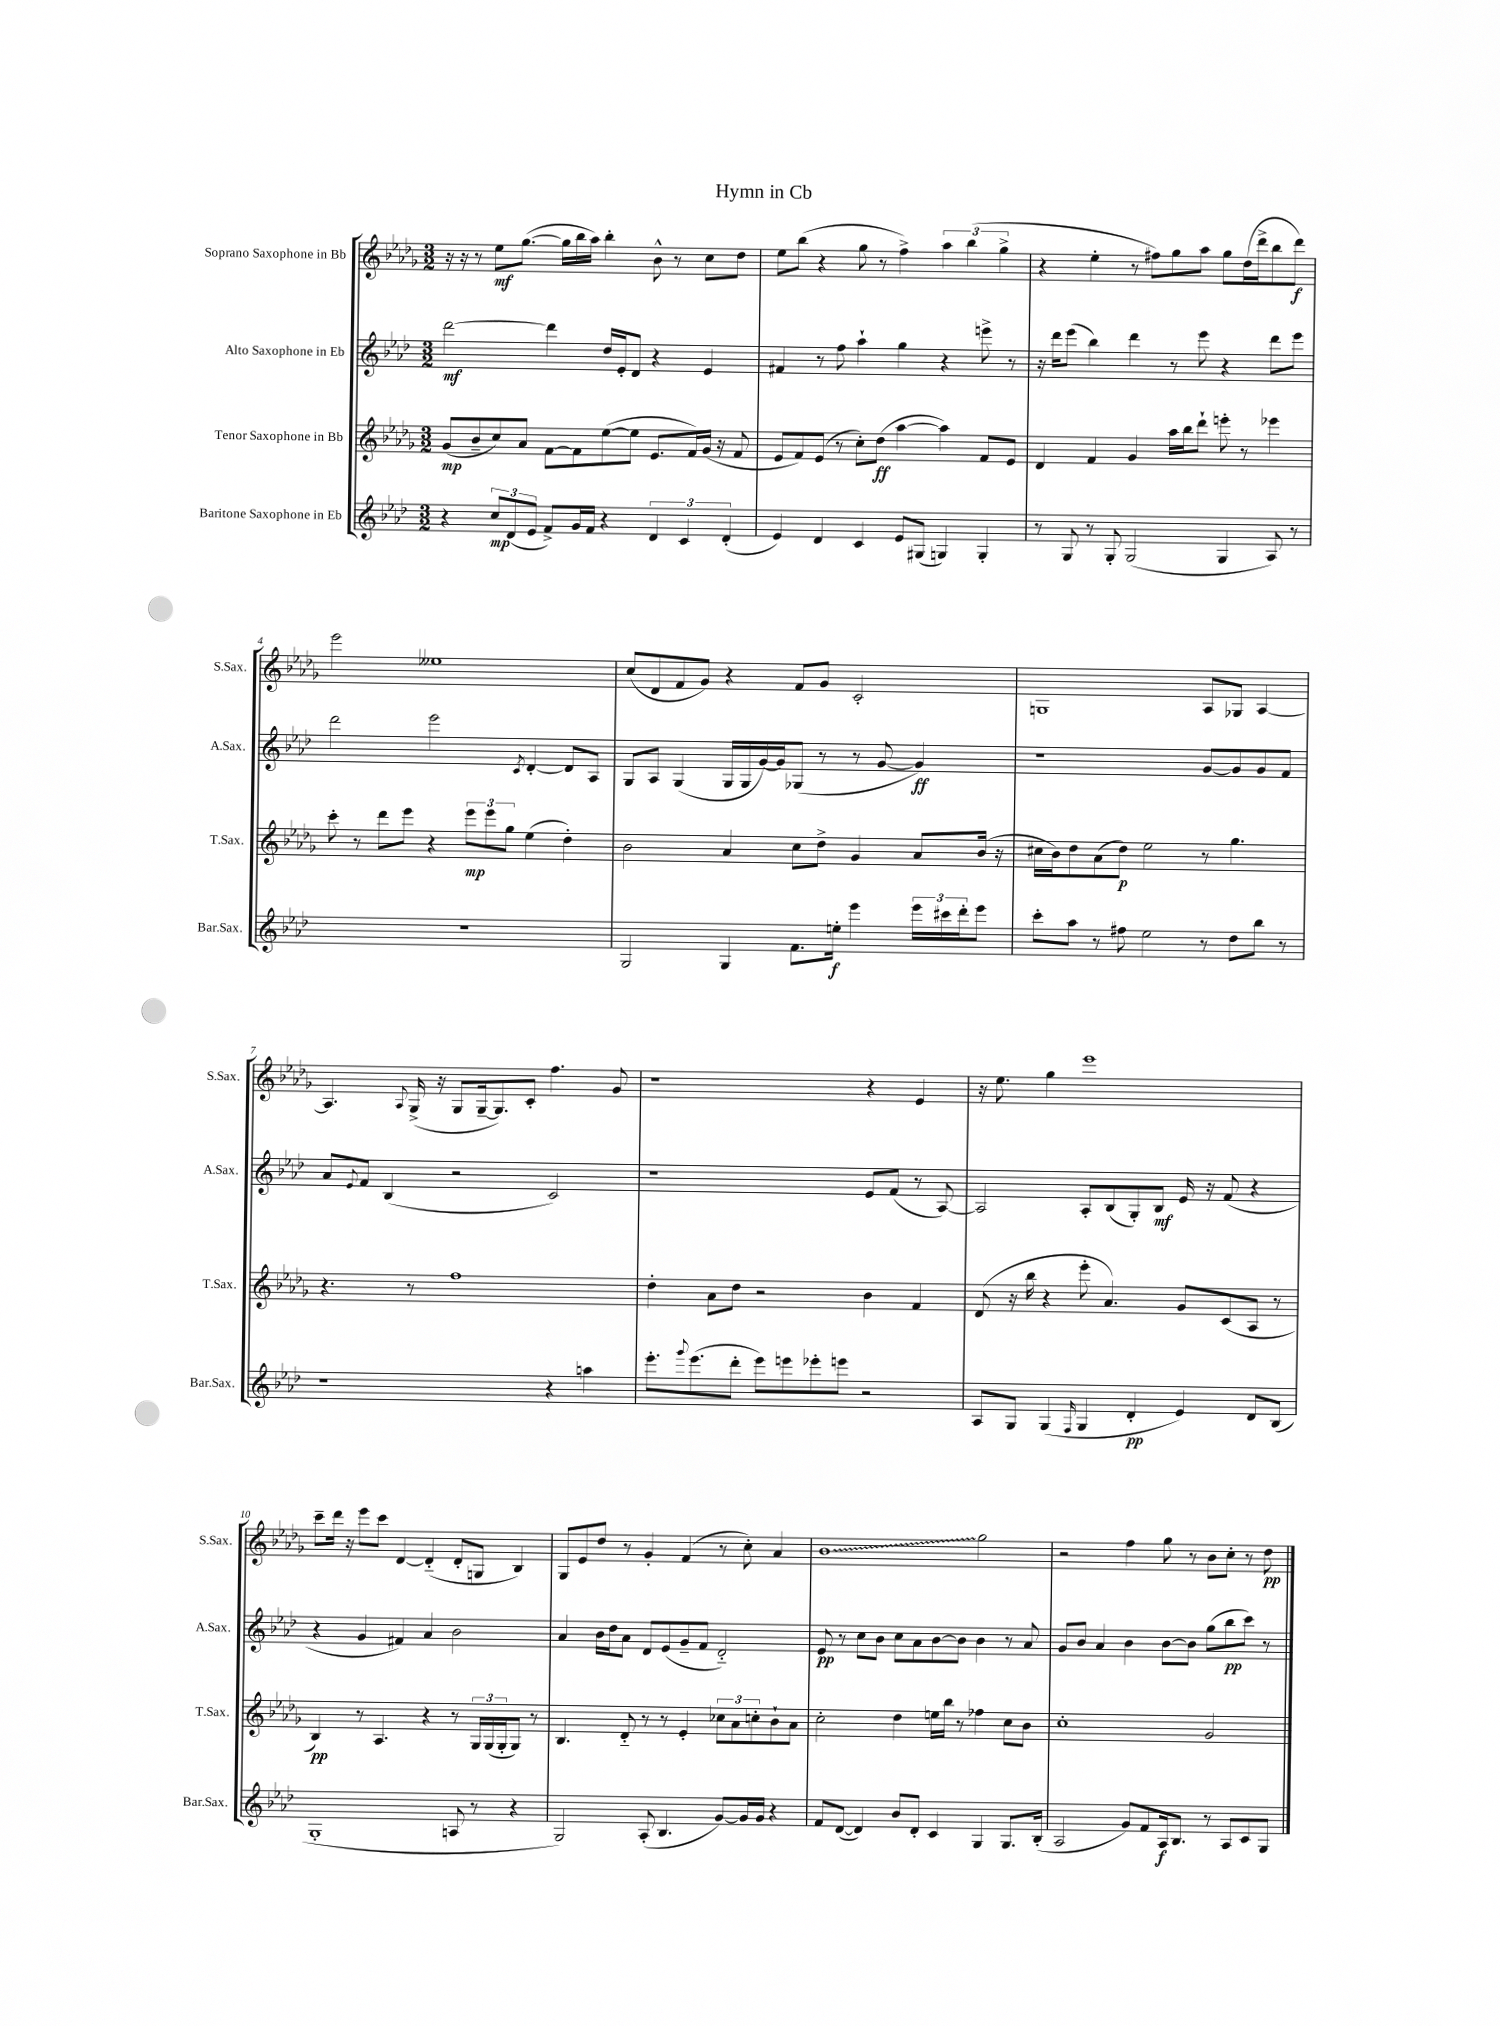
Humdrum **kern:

**kern	**kern	**kern	**kern
*staff4	*staff3	*staff2	*staff1
*clefG2	*clefG2	*clefG2	*clefG2
*k[b-e-a-d-]	*k[b-e-a-d-g-]	*k[b-e-a-d-]	*k[b-e-a-d-g-]
*M3/2	*M3/2	*M3/2	*M3/2
4r	(8g-	[2ddd-	16r
.	.	.	16r
.	8b-~	.	8r
12cc	8cc)	.	8ee-
(12d-	.	.	.
.	8a-	.	([8.gg-
12e-	.	.	.
8f^)	[8f	4ddd-]	.
.	.	.	16gg-]
16g	8f]	.	16bb-
16f	.	.	16aa-)
4r	([8ee-	16dd-	4bb-'
.	.	16e-'	.
.	8ee-]	8d-	.
6d-	8.e-	4r	8b-^^
.	.	.	8r
6c	.	.	.
.	16f)	.	.
.	(16g-	4e-	8cc
.	16r	.	.
(6d-'	.	.	.
.	8f	.	8dd-
=	=	=	=
4e-)	8e-	4f#	8ee-
.	8f)	.	(8bb-
4d-	(8e-	8r	4r
.	8r	8ff	.
4c	8cc')	4aa-`	8gg-
.	(8dd-	.	8r
8e-	[4aa-	4gg	4ff^)
(8G#	.	.	.
4G)	4aa-])	4r	6aa-
.	.	.	(6bb-
4G'	8f	8eee^	.
.	.	.	6gg-^
.	8e-	8r	.
=	=	=	=
8r	4d-	16r	4r
.	.	16ddd-	.
8G	.	(8eee-	.
8r	4f	4bb-)	4ee-'
8G'	.	.	.
(2G	4g-	4ddd-	8r
.	.	.	8ff#)
.	16aa-	8r	8gg-
.	16bb-	.	.
.	8ddd-`	8eee-	8aa-
4G	8eee'	4r	8gg-
.	8r	.	(16dd-
.	.	.	16ddd-^
8A-)	4eee-	8ddd-	8bb-
8r	.	8eee-	8ddd-)
=	=	=	=
1.r	8ccc'	2ddd-	2eee-
.	8r	.	.
.	8ddd-	.	.
.	8eee-	.	.
.	4r	2eee-	1ee--
.	12eee-	.	.
.	12eee-	.	.
.	12gg-	.	.
.	.	8qc	.
.	(4ee-	[4d-'	.
.	4dd-')	8d-]	.
.	.	8A-	.
=	=	=	=
2G	2b-	8G	(8cc
.	.	8A-	8d-
.	.	(4G	8f
.	.	.	8g-)
4G	4a-	16G	4r
.	.	16G	.
.	.	[16g)	.
.	.	16g]	.
8.f	8cc	(8G-	8f
.	8dd-^	8r	8g-
16ee'	.	.	.
4eee-	4g-	8r	2c'
.	.	[8g	.
24eee-	8a-	4g])	.
24ccc#	.	.	.
24ddd-'	.	.	.
8eee-	(16b-	.	.
.	16r	.	.
=	=	=	=
8ccc'	16cc#	1r	1G
.	16b-)	.	.
8aa-	8dd-	.	.
8r	(8a-	.	.
8ff#	8dd-)	.	.
2ee-	2ee-	.	.
8r	8r	[8g	8A-
8dd-	4.gg-	8g]	8G-
8bb-	.	8g	[4A-
8r	.	8f	.
=	=	=	=
1r	4.r	8a-	4.A-]
.	.	8qqe-	.
.	.	8f	.
.	.	(4B-	.
.	.	.	8qqA-
.	8r	.	(16G-^
.	.	.	16r
.	1ff	2r	8G-
.	.	.	[16G-~
.	.	.	8.G-])
.	.	.	8c'
4r	.	2c)	4.ff
4aa	.	.	.
.	.	.	8g-
=	=	=	=
8.eee-'	4dd-'	1r	1r
8qqggg	.	.	.
(8.eee-	.	.	.
.	8a-	.	.
8ddd-'	8dd-	.	.
8eee-)	2r	.	.
8eee	.	.	.
8eee-'	.	.	.
8eee	.	.	.
2r	4b-	8e-	4r
.	.	(8f	.
.	4f	8r	4e-
.	.	[8A-)	.
=	=	=	=
8A-	(8d-	2A-]	16r
.	.	.	8.ee-
8G	16r	.	.
.	16bb-	.	.
(4G	4r	.	4gg-
16qqF	.	.	.
4G	8eee-'	8A-'	1eee-
.	4.a-)	(8B-	.
4d-'	.	8G')	.
.	.	8B-	.
4e-)	8g-	16e-	.
.	.	16r	.
.	(8c	(8f	.
8d-	8A-	4r	.
(8B-	8r	.	.
=	=	=	=
1G'	4B-)	4r	8ccc~
.	.	.	16ddd-
.	.	.	16r
.	8r	4g	8eee-
.	4.A-	.	8ccc
.	.	4f#)	[4d-
.	4r	4a-	(4d-'~]
8A	8r	2b-	8d-'
8r	24G-	.	8G
.	(24G-	.	.
.	24G-'	.	.
4r	8G-)	.	4B-)
.	8r	.	.
=	=	=	=
2G)	4.B-	4a-	8G-
.	.	.	8e-
.	.	16b-	8dd-
.	.	16dd-	.
.	8d-'~	8a-	8r
(8A-'	8r	8d-	4g-'
4.B-	8r	(8e-	.
.	4e-'	8g~	(4f
.	.	8f	.
[8g)	12cc-	2d-'~)	8r
.	12a-	.	.
16g]	.	.	8cc')
.	12cc'	.	.
16g	.	.	.
4r	8b-`	.	4a-
.	8a-	.	.
=	=	=	=
8f	2cc'	8e-	1b-
([8d-	.	8r	.
4d-])	.	8cc	.
.	.	8b-	.
8b-	4dd-	8cc	.
8d-'	.	8a-	.
4c	16ee	[8b-	.
.	16bb-	.	.
.	8r	8b-]	.
4G	4ff-	4b-	2gg-
8.G	8cc	8r	.
.	8b-	8a-	.
(16B-'	.	.	.
=	=	=	=
2A-	1cc'	8g	2r
.	.	8b-	.
.	.	4a-	.
8g)	.	4b-	4ff
8f	.	.	.
16A-	.	[8b-	8gg-
8.B-	.	.	.
.	.	8b-]	8r
8r	2g-	(8gg	8b-
8A-	.	8bb-	8cc'
8c	.	8ccc)	8r
8G	.	8r	8dd-
==	==	==	==
*-	*-	*-	*-
